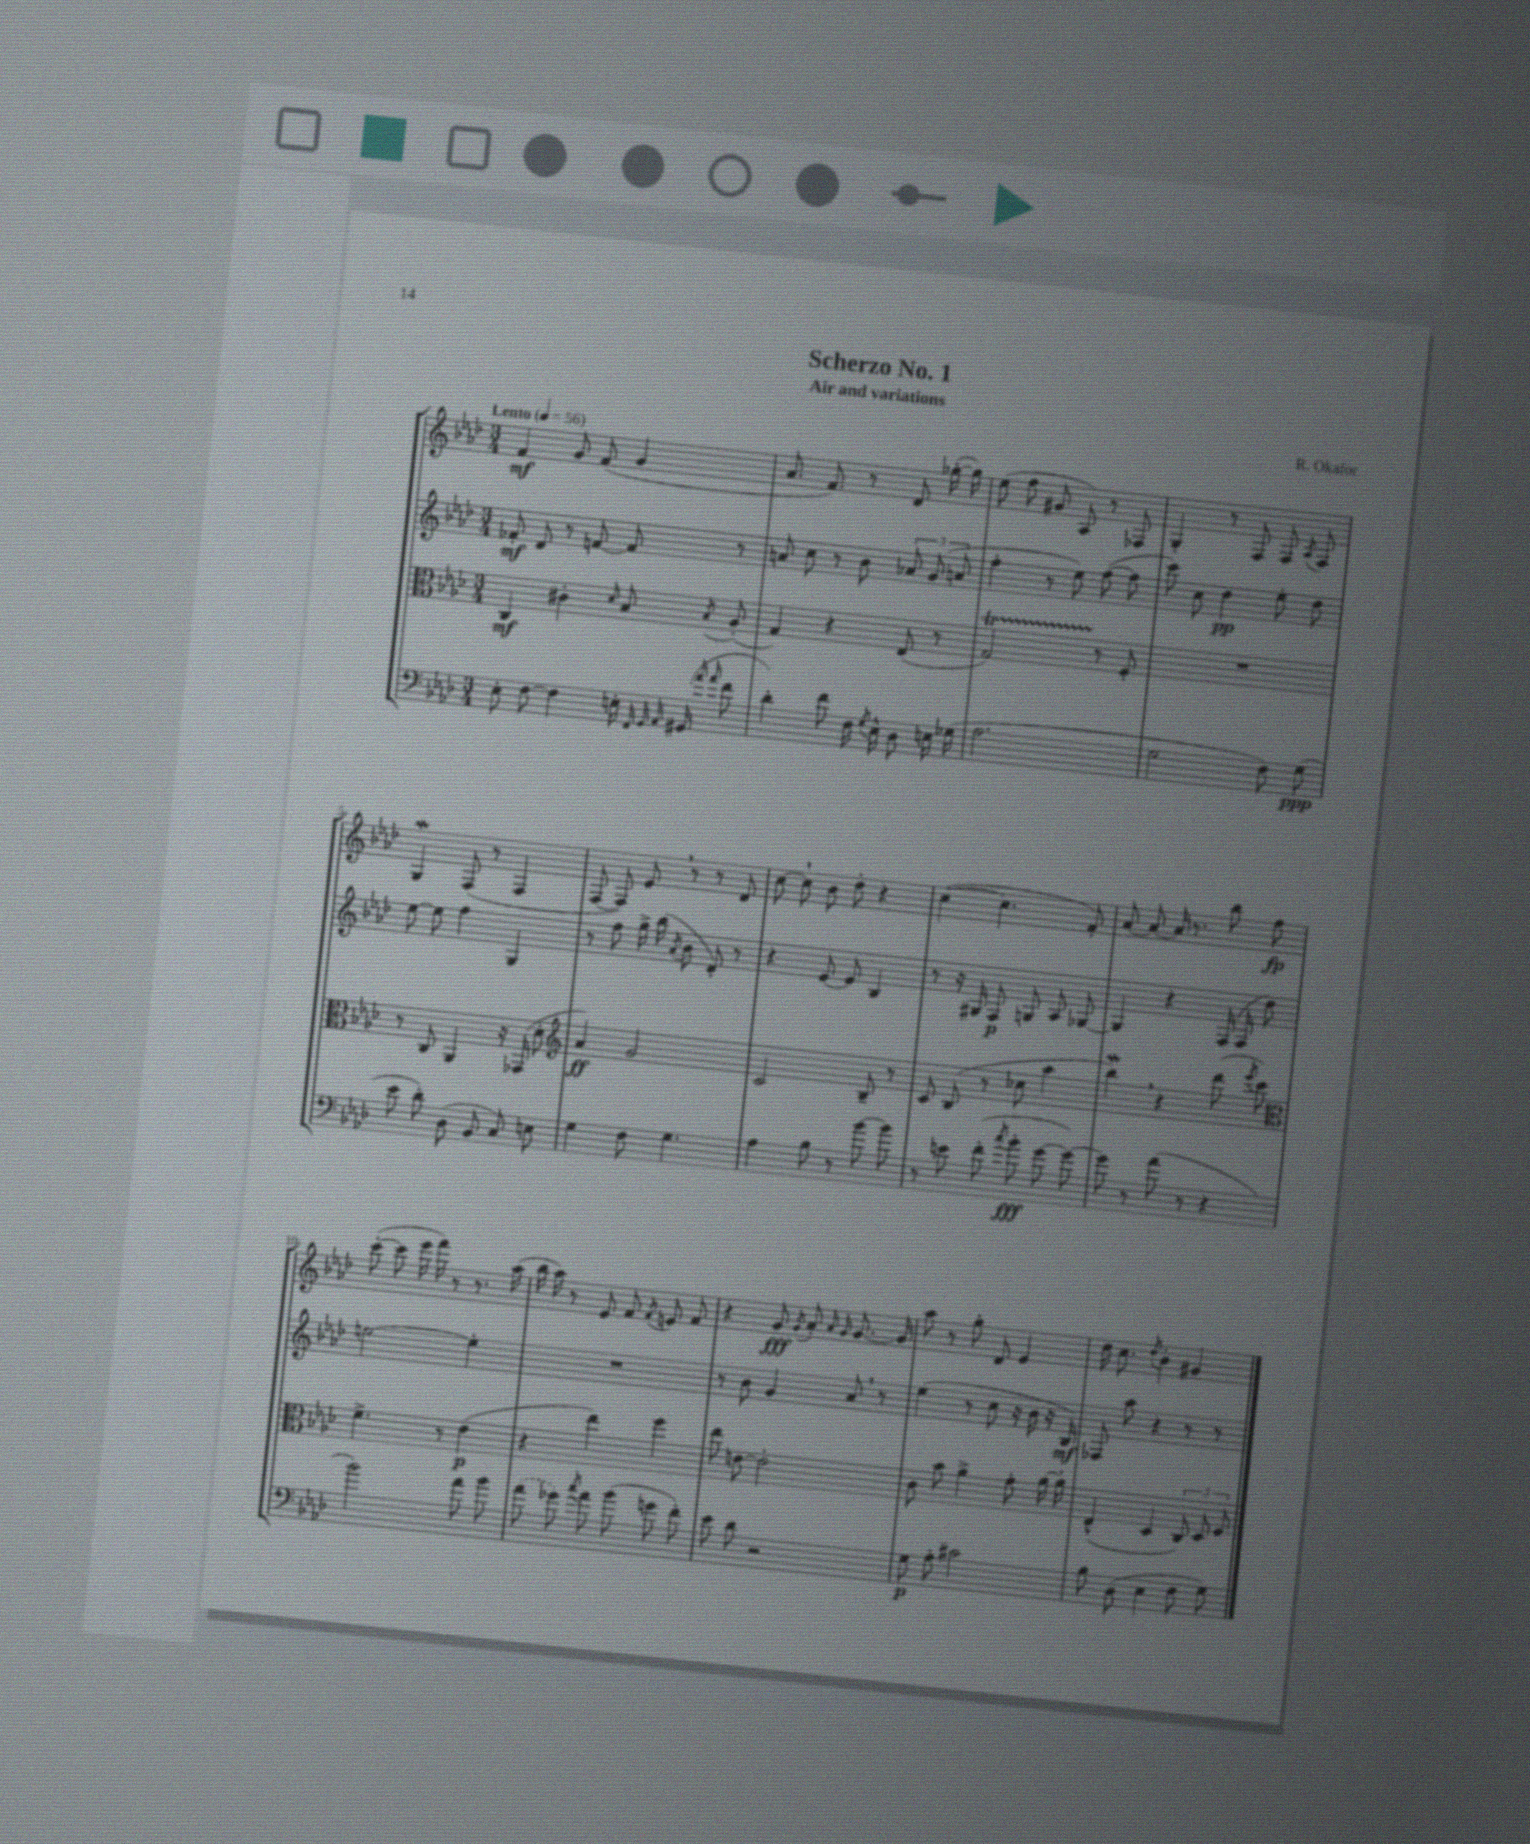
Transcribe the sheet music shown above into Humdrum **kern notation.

**kern	**kern	**kern	**kern
*staff4	*staff3	*staff2	*staff1
*clefF4	*clefC3	*clefG2	*clefG2
*k[b-e-a-d-]	*k[b-e-a-d-]	*k[b-e-a-d-]	*k[b-e-a-d-]
*M3/4	*M3/4	*M3/4	*M3/4
*MM56	*MM56	*MM56	*MM56
8E-'\	4C/	8f-'/	4f/
[8F\	.	8d-/	.
4F\]	4c#'\	8r	8g/
.	.	[8f/	(8f/
.	16qqd-/	.	.
16E'\	8B-/	8f/]	4g/
32qqFF/	.	.	.
32qqGG/	.	.	.
32qqAA-/	.	.	.
(16GG#/	.	.	.
16qqa-/	.	.	.
16qqa-/	8qB-/	.	.
8f\	(8A-'/	8r	.
=	=	=	=
4d-'\)	4G/)	8a/	8.a-/
.	.	8cc\	.
.	.	.	8.f/)
8f\	4r	8r	.
16F\	.	8b-\	8r
8qG/	.	.	.
16E-^^\	.	.	.
8D-\	(8E-/	12a-/	8d-/
.	.	(12g/	.
16E\	8r	.	([16gg-'\
.	.	12a/	.
(16G-\	.	.	16gg-\])
=	=	=	=
2.A-\	2G/)	4ff'\	(8ee-\
.	.	.	8ff\
.	.	8r	8g#/
.	.	8ee-\)	8A-/)
.	8r	([8ff\	8r
.	8F'/	8ff\]	8F-/
=	=	=	=
2G\	2.r	8ccc\)	4G'/
.	.	8cc\	.
.	.	4dd-\	8r
.	.	.	8F/
8F\)	.	8ee-'\	8F/
.	.	.	8qA-/
(8G\	.	8dd-\	8F/
=	=	=	=
8e-\	8r	[8ee-\	4G/
8d-'\)	8C/	8ee-\]	.
(8D-\	4AA-/	4ff\	(8F/
8BB-/	.	.	8r
8C/)	16r	4G/	4F/
.	(16GG-/	.	.
8E\	8d-'\	.	.
=	=	=	=
*	*clefG2	*	*
4G\	4a-/)	8r	[8F/
.	.	8ff\	8F/])
8F\	2g/	16gg^\	8e-/
.	.	(16bb-\	.
.	.	8qa-/	.
4.G\	.	8b-\	8r
.	.	8d-'/)	8r
.	.	8r	8d-/
=	=	=	=
4A-\	2c/	4r	[8cc\
.	.	.	8cc`\]
8B-\	.	[8e-/	8b-\
8r	.	8e-/]	8dd-'\
[8b-\	8B-~/	4B-/	4r
8b-\]	8r	.	.
=	=	=	=
8r	8c/	8r	([4cc\
8e\	(8B-/	16r	.
.	.	16G#/	.
(8f'\	8r	8F/	4.cc\]
8qcc/	.	.	.
8b-'\	8cc-\	8G/	.
[8g\	4aa-\	8A-/	.
8g\_)	.	[8G-/	8f'/)
=	=	=	=
8g\]	4bb-\)	4G-/]	[8a-/
8r	.	.	8a-/_
(8a-\	4r	4r	16a-/]
.	.	.	8.r
8r	.	.	.
4r	(8ddd-\	(16F/	8bb-\
.	.	16F/	.
.	8qeee-/	.	.
.	8ccc\)	8dd-\)	8ff\
=	=	=	=
*	*clefC3	*	*
2b-\)	4.f^\	[2ee\	([8ccc'\
.	.	.	8ccc\]
.	.	.	16eee-\
.	.	.	16fff\)
.	8r	.	8r
8a-\	(4e-\	4ee'\]	8.r
8b-\	.	.	.
.	.	.	(16aa-\
=	=	=	=
(8a-\	4r	2.r	16bb-\
.	.	.	16aa-\)
8g-\)	.	.	8r
8qcc/	.	.	.
8a-\	4ee-\)	.	8e-/
(8b-\	.	.	8f/
.	.	.	8qf/
8g\	4ff\	.	8e/
8f'\)	.	.	8f/
=	=	=	=
8e-\	8ee-\	8r	4r
8d-\	[8e\	8b-\	.
2r	2e'\]	4g/	8g/
.	.	.	8qg/
.	.	.	8a-'/
.	.	.	16qqa-/
.	.	.	16qqg/
.	.	8a-/	[8.g/
.	.	8r	.
.	.	.	16g/]
=	=	=	=
8G\	8c\	(4ee-\	8aa-\
8A-'\	8b-\	.	8r
2c#\	4a-^\	8r	8gg'\
.	.	8cc\	8d-/
.	8g'\	16r	4e-/
.	.	16b-\	.
.	[16a-\	16r	.
.	16a-'\]	16B-/)	.
=	=	=	=
8B-\	(4E-^^/	8F-/	16dd-\
.	.	.	8.cc\
(8D-\	.	8aa-\	.
.	.	.	8qdd-/
4E-\	4D-/	4r	4b-'\
8F\	12C/)	8r	4g#/
.	12D-/	.	.
8G\)	.	8r	.
.	12F/	.	.
==	==	==	==
*-	*-	*-	*-
